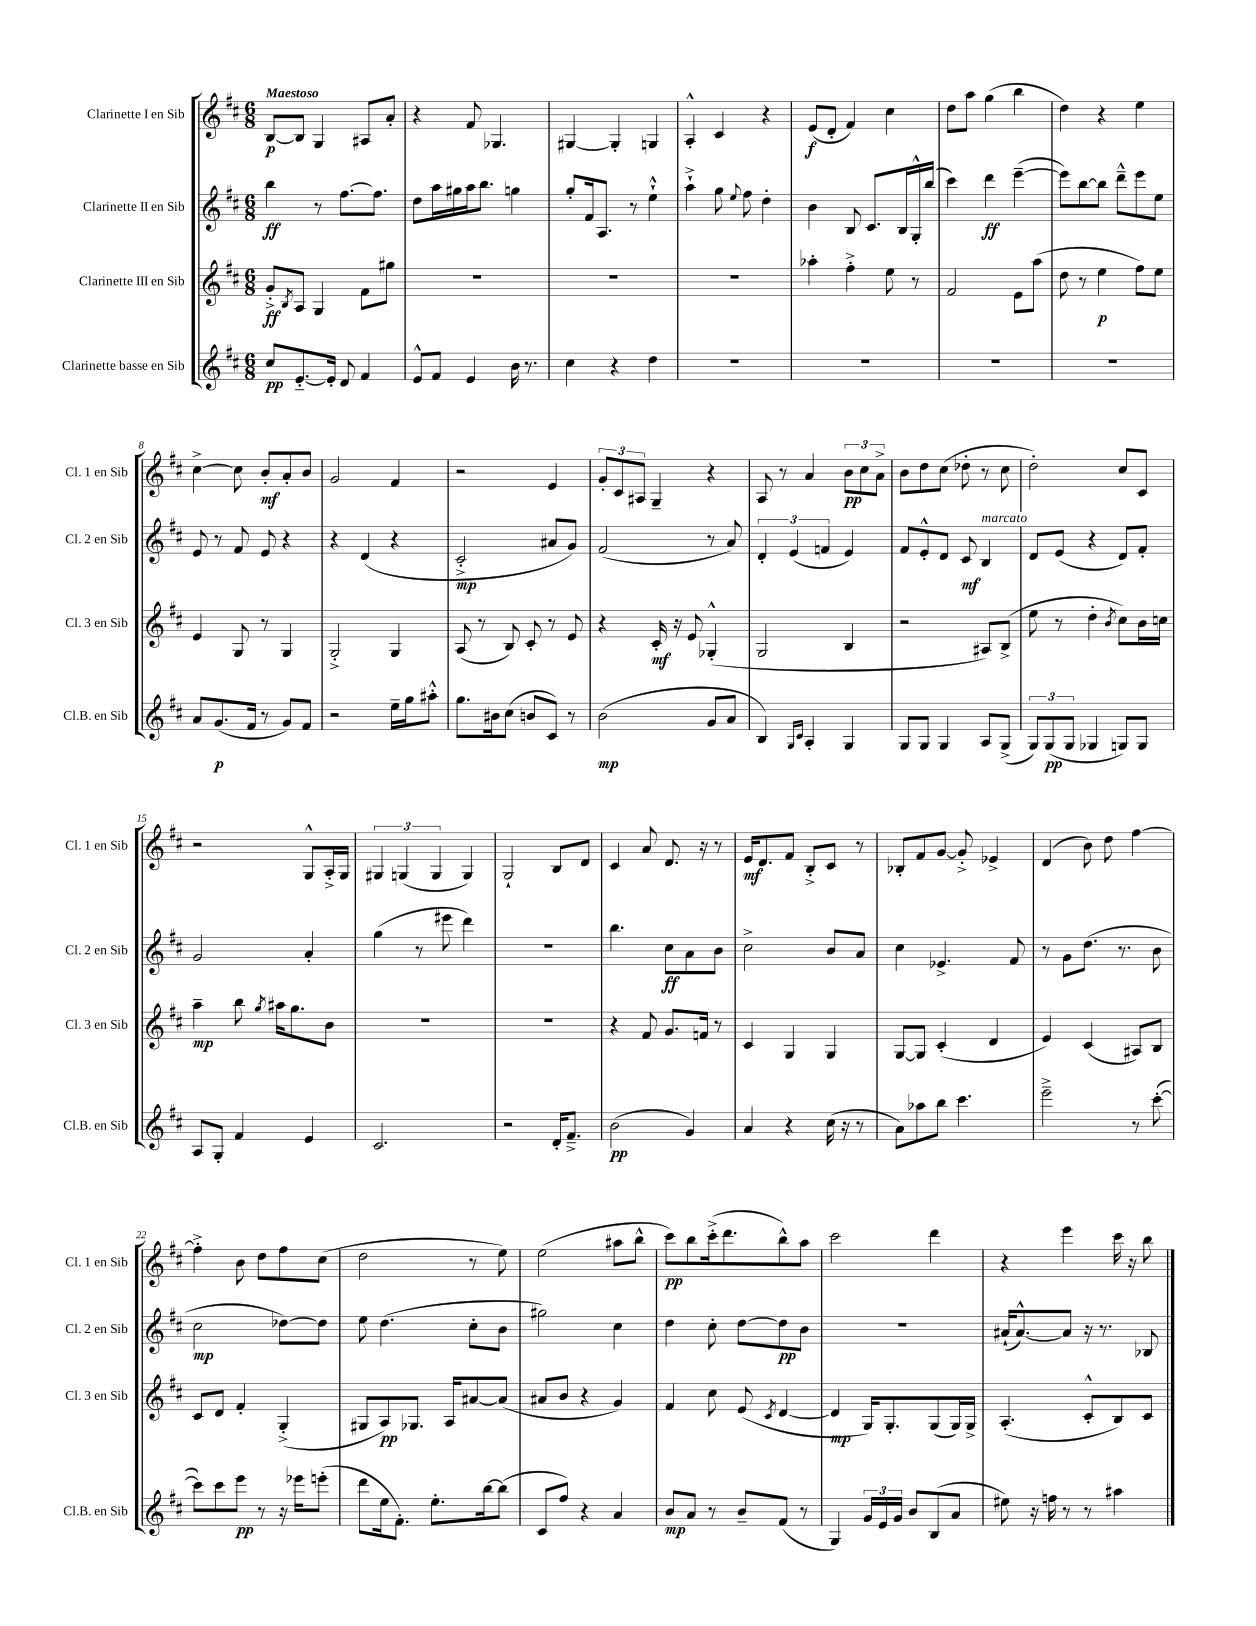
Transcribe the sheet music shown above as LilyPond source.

<<
\new StaffGroup <<
\new Staff = "s0" \with { instrumentName = "Clarinette I en Sib" shortInstrumentName = "Cl. 1 en Sib" } {
    \clef treble \key d \major \numericTimeSignature \time 6/8 \tempo "Maestoso"
    b8~\p b8 g4 ais8 a'8-. |
    r4 fis'8 ges4. |
    gis4~ gis4-. g4 |
    a4-.-^ cis'4 r4 |
    e'8\f( d'8-. fis'4) cis''4 |
    d''8 a''8 g''4( b''4 |
    d''4) r4 e''4 |
    cis''4~-> cis''8 b'8-.\mf a'8-. b'8 |
    g'2 fis'4 |
    r2 e'4 |
    \tuplet 3/2 { g'8-. cis'8 ais8 } g4-- r4 |
    a8 r8 a'4 \tuplet 3/2 { b'8\pp cis''8 a'8-> } |
    b'8 d''8 cis''8( des''8-. r8 cis''8 |
    d''2-.) cis''8 cis'8 |
    r2 g8-^ a16-.-> g16 |
    \tuplet 3/2 { gis4 g4( g4 } g4) |
    g2-! b8 d'8 |
    cis'4 a'8 d'8. r16 r8 |
    e'16\mf d'8. fis'8 b8-.-> cis'8 r8 |
    bes8-. fis'8 g'8~ g'8-.-> ees'4-> |
    d'4( b'8) d''8 fis''4~ |
    fis''4-.-> b'8 d''8 fis''8 cis''8( |
    d''2 r8 e''8) |
    e''2( ais''8 b''8-^ |
    cis'''8\pp) b''8 cis'''16-.->( d'''8. b''8-^) a''8 |
    cis'''2 d'''4 |
    r4 e'''4 cis'''16 r16 b''8 \bar "|." |
}
\new Staff = "s1" \with { instrumentName = "Clarinette II en Sib" shortInstrumentName = "Cl. 2 en Sib" } {
    \clef treble \key d \major \numericTimeSignature \time 6/8
    b''4\ff r8 fis''8.~ fis''8. |
    d''8 a''16 gis''16 a''16 b''8. g''4 |
    g''8-. fis'16 a8. r8 e''4-!-^ |
    a''4-!-> g''8 \appoggiatura { e''8 } fis''8 d''4-. |
    b'4 b8 cis'8. b16 g16-.-^ b''16( |
    cis'''4) d'''4\ff e'''4~--( |
    e'''8) b''8~ b''8 d'''8---^ e'''8 e''8 |
    e'8 r8 fis'8 e'8 r4 |
    r4 d'4( r4 |
    cis'2-.->\mp ais'8 g'8) |
    fis'2( r8 a'8) |
    \tuplet 3/2 { d'4-. e'4( f'4 } e'4) |
    fis'8 e'8-.-^ d'8 cis'8\mf b4^\markup { \italic "marcato" } |
    d'8 e'8( r4 d'8) fis'8-. |
    g'2 a'4-. |
    g''4( r8 eis'''8 d'''4) |
    R2. |
    b''4. cis''8\ff a'8 b'8 |
    cis''2-> b'8 a'8 |
    cis''4 ees'4.-> fis'8 |
    r8 g'8 d''8.( r8. b'8 |
    cis''2\mp des''8~) des''8 |
    e''8 d''4.( cis''8-. b'8 |
    gis''2) cis''4 |
    d''4 cis''8-. d''8~ d''8\pp b'8 |
    R2. |
    ais'16-!( ais'8.~-^) ais'8 r16 r8. bes8 \bar "|." |
}
\new Staff = "s2" \with { instrumentName = "Clarinette III en Sib" shortInstrumentName = "Cl. 3 en Sib" } {
    \clef treble \key d \major \numericTimeSignature \time 6/8
    g'8-.->\ff \acciaccatura { b8 } a8 g4 fis'8 gis''8 |
    R2. |
    R2. |
    R2. |
    aes''4-. fis''4-.-> e''8 r8 |
    fis'2 e'8 a''8( |
    d''8 r8 e''4\p fis''8) e''8 |
    e'4 g8 r8 g4 |
    g2-.-> g4 |
    a8( r8 b8) cis'8-. r8 e'8 |
    r4 cis'16-.\mf r16 e'8 ges4-.-^( |
    g2 b4 |
    r2 ais8) b8->( |
    e''8 r8 d''4-. \acciaccatura { b'8 } cis''8) b'16 c''16 |
    a''4--\mp b''8 \acciaccatura { g''8 } ais''16 g''8. b'8 |
    R2. |
    R2. |
    r4 fis'8 g'8. f'16 r8 |
    cis'4 g4 g4 |
    g8~ g8 cis'4-.( d'4 |
    e'4) cis'4( ais8) b8 |
    cis'8 d'8 fis'4-. g4-.->( |
    gis8 a8\pp) ges8. a16 ais'8~ ais'8( |
    ais'8 b'8 r4 g'4) |
    fis'4 cis''8 e'8( \acciaccatura { cis'8 } d'4~ |
    d'4\mp g16) g8.-. g8( g16) g16-> |
    a4.-.( cis'8-.-^ b8) cis'8 \bar "|." |
}
\new Staff = "s3" \with { instrumentName = "Clarinette basse en Sib" shortInstrumentName = "Cl.B. en Sib" } {
    \clef treble \key d \major \numericTimeSignature \time 6/8
    cis''8\pp e'8.~-_ e'16-. d'8 fis'4 |
    e'8-^ fis'8 e'4 b'16 r8. |
    cis''4 r4 d''4 |
    R2. |
    R2. |
    R2. |
    R2. |
    a'8 g'8.\p( fis'16 r8 g'8) fis'8 |
    r2 e''16-- g''16 ais''8-.-^ |
    g''8. bis'16 cis''8( b'8 cis'8) r8 |
    b'2\mp( g'8 a'8 |
    b4) \grace { g16 cis'16 } a4-. g4 |
    g8 g8 g4 a8 g8->( |
    \tuplet 3/2 { g8) g8\pp( g8 } ges4 g8) g8 |
    a8 g8-. fis'4 e'4 |
    cis'2. |
    r2 d'16-. fis'8.---> |
    b'2\pp( g'4) |
    a'4 r4 cis''16( r16 r8 |
    a'8) aes''8 b''8 cis'''4. |
    e'''2---> r8 cis'''8~-.( |
    cis'''8) cis'''8 e'''8\pp r8 r16 ees'''16 e'''8-.( |
    d'''8 e''16 fis'8.-.) e''8.-. b''16~ b''8( |
    cis'8 fis''8) r4 a'4 |
    b'8\mp a'8 r8 b'8-- fis'8( r8 |
    g4) \tuplet 3/2 { g'16 e'16 g'16 } b'8 b8( a'8 |
    eis''8) r16 f''16 r8 r8 ais''4 \bar "|." |
}
>>
>>
